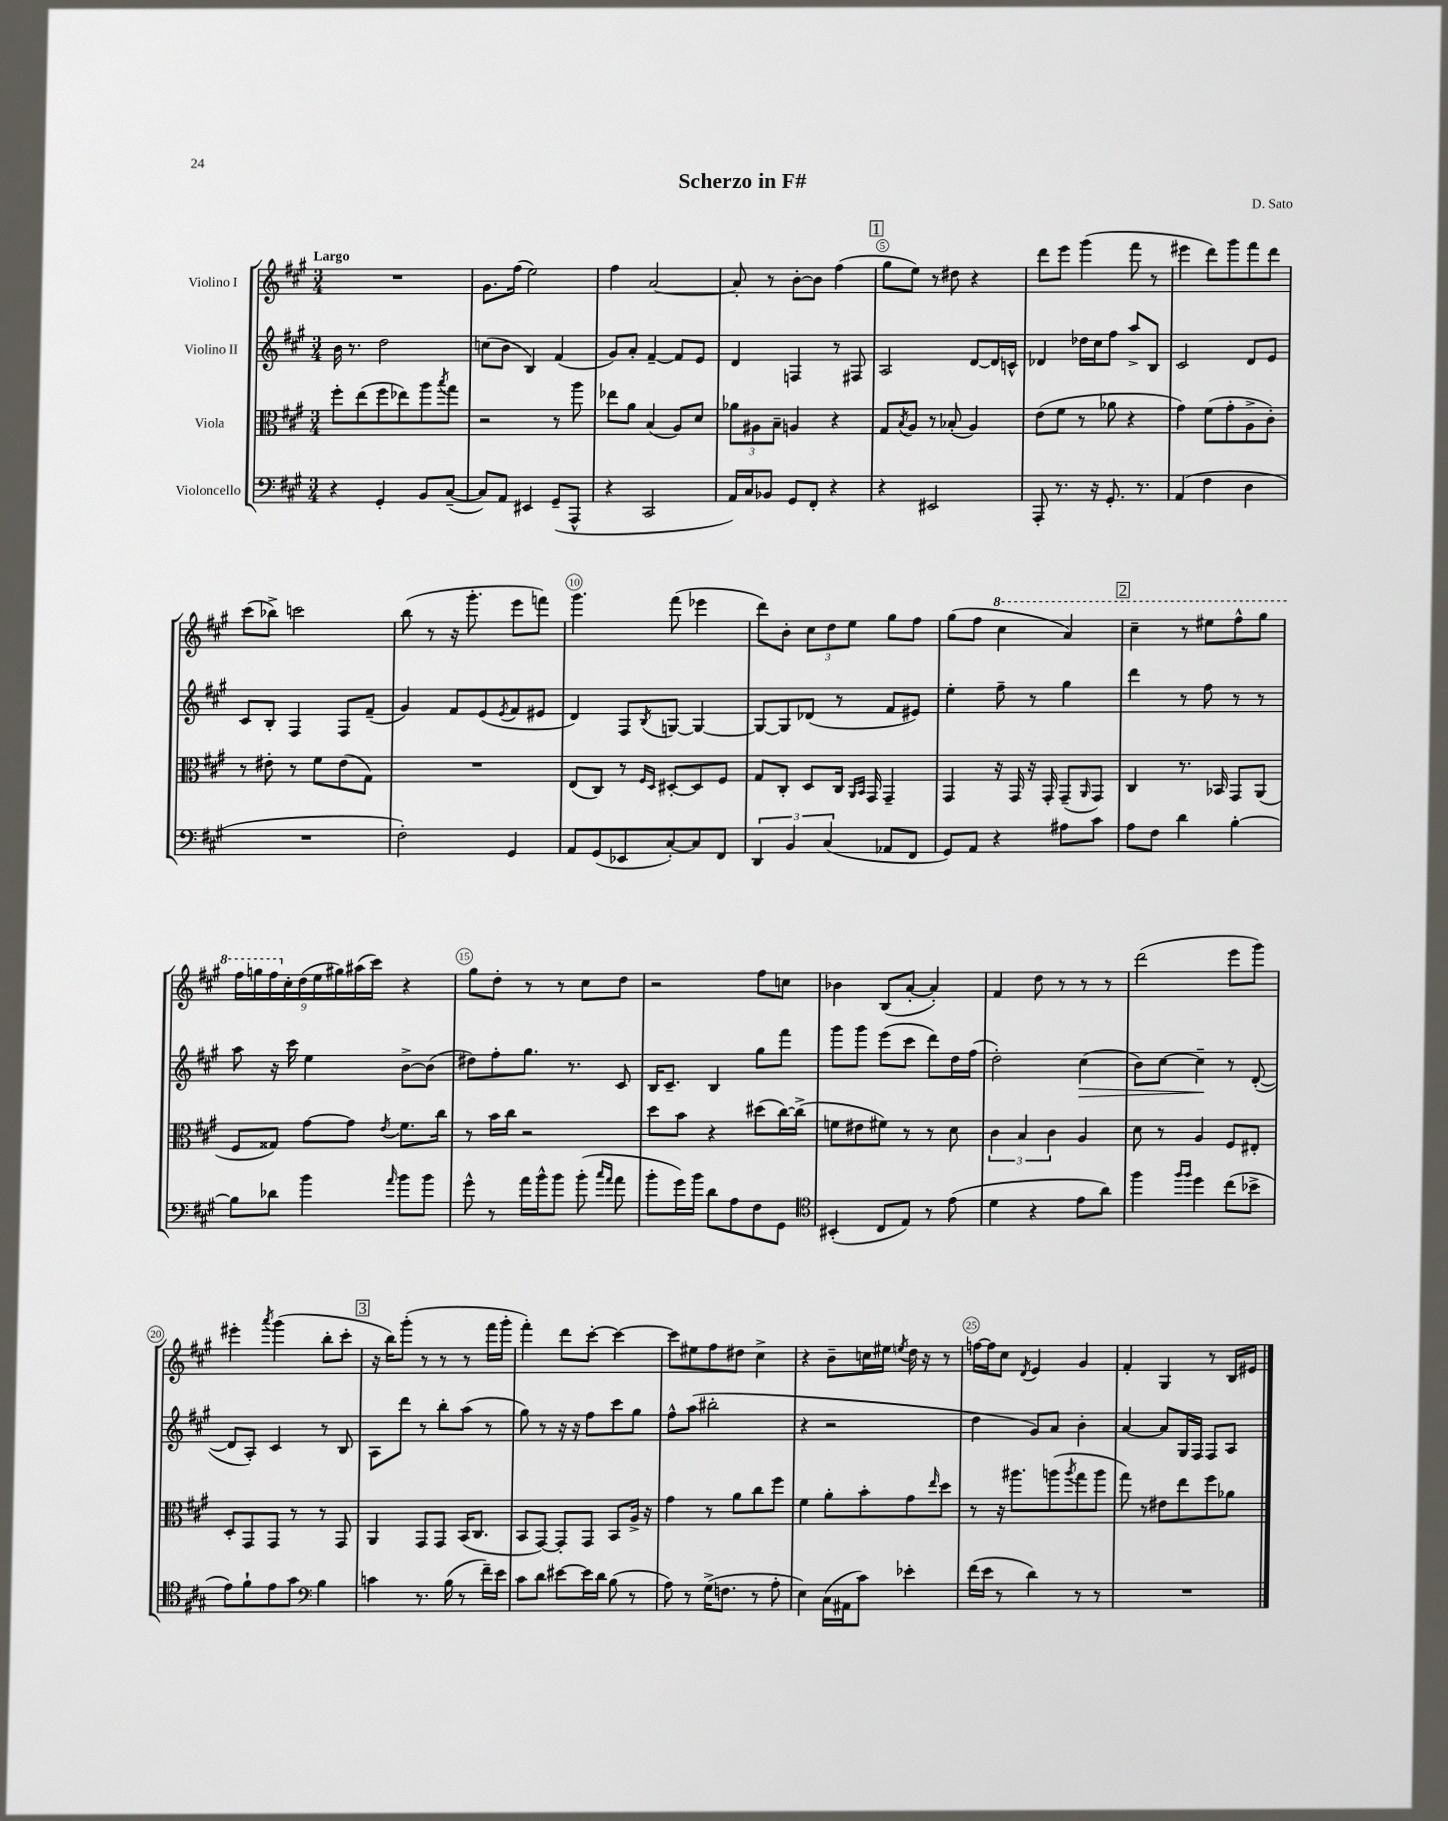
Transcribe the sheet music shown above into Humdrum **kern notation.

**kern	**kern	**kern	**kern
*staff4	*staff3	*staff2	*staff1
*clefF4	*clefC3	*clefG2	*clefG2
*k[f#c#g#]	*k[f#c#g#]	*k[f#c#g#]	*k[f#c#g#]
*M3/4	*M3/4	*M3/4	*M3/4
4r	8ff#'\L	16b\	2.r
.	.	8.r	.
.	(8ee\	.	.
4GG#'/	8ff#\	2dd\	.
.	8ee-\)	.	.
8BB/L	8aa\	.	.
.	8qbb/	.	.
([8C#~/J	8gg#\J	.	.
=	=	=	=
8C#/]L)	2r	(8cc\L	8.g#\L
8AA/J	.	8b\J	.
.	.	.	(16ff#\Jk
4EE#/	.	4B/)	2ee\)
(8GG#~/L	8r	(4f#/	.
8AAA^^/J	8aa\	.	.
=	=	=	=
4r	8ee-\L	8g#/L)	4ff#\
.	8a\J	8a'/J	.
2CC#/	(4B/	[4f#~/	[2a/
.	8A/L)	8f#/]L	.
.	8d/J	8e/J	.
=	=	=	=
16AA/LL)	12a-\L	4d/	8a'/]
16C#/J	.	.	.
.	12A#\	.	.
8BB-/J	.	.	8r
.	12B~\J	.	.
8GG#/L	4A/	4F/	[8b'\L
8FF#'/J	.	.	8b\]J
4r	4r	8r	(4ff#\
.	.	8F#/	.
=	=	=	=
4r	8G#/L	2A/	8gg#\L
.	8qB/	.	.
.	8A/J	.	8ee\J)
2EE#/	8r	.	8r
.	(8B-'/	.	8dd#\
.	4A/)	[8d/L	4r
.	.	16d/]L	.
.	.	16c^^/JJ	.
=	=	=	=
8AAA'/	(8e\L	4d-/	8ddd\L
8.r	8f#\J	.	8eee\J
.	8r	16dd-\LL	(4ggg#\
16r	.	16cc#\J	.
8.GG#'/	8a-\	8ff#\J	.
.	4r	8aa^/L	8fff#\
8.r	.	.	.
.	.	8B/J	8r
=	=	=	=
(4AA/	4g#\)	2c#/	4eee#\
4F#\	(8f#\L	.	8ddd\L)
.	8g#'\	.	8ggg#\
4D\	8A^\	8d/L	8fff#\
.	8c#'\J)	8e/J	8ddd\J
=	=	=	=
2.r	8r	8c#/L	(8ccc#\L
.	8e#'\	8B'/J	8bb-^\J)
.	8r	4F#/	2ccc\
.	8f#\L	.	.
.	(8e#\	8F#/L	.
.	8G#\J)	(8f#~/J	.
=	=	=	=
2F#'\)	2.r	4g#/)	(8bb\
.	.	.	8r
.	.	8f#/L	16r
.	.	.	8.ggg#'\
.	.	(8e/	.
.	.	8qe/	.
4GG#/	.	8f#/	8eee\L
.	.	8e#/J	8fff\J)
=	=	=	=
8AA/L	(8E/L	4d/)	4.ggg#\
(8GG#/	8C#/J)	.	.
8EE-/	8r	8F#/L	.
.	16qqF#/LL	.	.
.	16qqD/JJ	8qB/	.
[8C#'/)	[8D#'/L	[8G/J	(8fff#\
8C#/]	8D#/]	4G/_	4eee-\
8FF#/J	8F#/J	.	.
=	=	=	=
6DD/	8G#/L	8G/_L	8ddd\L)
.	8C#'/J	8G/]	8b'\J
6BB/	.	.	.
.	8D/L	(8d-/J	12cc#\L
(6C#/	.	.	12dd\
.	16C#/Jk	8r	.
.	.	.	12ee\J
.	16qqAA/LL	.	.
.	16qqBB/JJ	.	.
.	16GG#/	.	.
8AA-/L	4GG#~/	8f#/L	8gg#\L
8FF#/J	.	8e#/J)	8ff#\J
=	=	=	=
8GG#/L)	4GG#/	4ee'\	(8gg#\L
8AA/J	.	.	8ff#\J
4r	16r	8ff#~\	4ccc#\
.	16GG#/	.	.
.	16r	8r	.
.	16GG#'/	.	.
8A#\L	(8GG#~/L	4gg#\	4aa/)
.	16qqAA/	.	.
8c#\J	8GG#/J)	.	.
=	=	=	=
8A\L	4C#/	4ddd\	4ccc#~\
8F#\J	.	.	.
4d\	8.r	8r	8r
.	.	8ff#\	8eee#\L
.	16BB-/	.	.
[4B'\	8GG#/L	8r	8fff#^^\
.	(8AA/J	8r	8ggg#\J
=	=	=	=
8B\]L	8F#/L	8aa\	18fff#\LL
.	.	.	18ggg\
.	.	.	18fff#\
8d-\J	8G##/J)	16r	.
.	.	.	18cc#'\
.	.	16ccc#\	.
.	.	.	(18dd\
4b\	[8g#\L	4ee\	.
.	.	.	18ee\
.	.	.	18gg#\)
.	8g#\]J	.	.
.	.	.	(18aa#\
.	.	.	18ccc#\JJ)
16qqa/	8qe/	.	.
8b\L	8.f#\L	[8b^\L	4r
8b\J	.	(8b\]J	.
.	16cc#\Jk	.	.
=	=	=	=
8g#^^\	8r	8dd#\L)	8gg#\L
8r	16b\LL	8ff#'\	8dd'\J
.	16cc#\JJ	.	.
16a\LL	2r	8.gg#\J	8r
16b^^\J	.	.	.
8b\J	.	.	8r
.	.	8.r	.
(8b'\	.	.	8cc#\L
16qqcc#/LL	.	.	.
16qqa/JJ	.	.	.
8a\	.	8c#/	8dd\J
=	=	=	=
8b'\L	8dd\L	16B/LK	2r
.	.	8.c#~/J	.
16g#\L)	8b\J	.	.
16b\JJ	.	.	.
8d\L	4r	4B/	.
8A\	.	.	.
8F#\	(8dd#\L	8gg#\L	8ff#\L
8GG#\J	[16cc#\L)	8fff#\J	8cc\J
.	(16cc#^\]JJ	.	.
=	=	=	=
*clefC4	*	*	*
(4BB#'/	8f\L	8ggg#\L	4b-\
.	8e#\	8ggg#\J	.
8C#/L	8f#\J)	(8eee\L	(8B/L
8E/J)	8r	8ccc#\J	[8a'/J
8r	8r	8ddd\L)	4a'/])
(8e\	8d\	16dd\L	.
.	.	(16ff#\JJ	.
=	=	=	=
4d\	6c#\	2dd'\)	4f#/
.	6B/	.	.
4r	.	.	8dd\
.	6c#\	.	.
.	.	.	8r
8e\L	4A/	(4cc#\	8r
8a\J)	.	.	8r
=	=	=	=
4ff#\	8d\	8b\L)	(2ddd\
.	8r	[8cc#\J	.
16qqff#/LL	.	.	.
16qqff#/JJ	.	.	.
4dd\	4A/	4cc#~\]	.
(8cc#\L	8F#/L	8r	8eee\L
8b-^\J	8E#'/J	([8d'/	8ggg#\J)
=	=	=	=
8e\L)	8D'/L	8d/]L	4eee#'\
8f#`\	8GG#/	8A'/J)	.
.	.	.	8qaaa/
8e\	8GG#/J	4c#/	(4ggg#\
8g#\J	8r	.	.
*clefF4	*	*	*
4B\	8r	8r	8bb'\L
.	8GG#/	8B/	8ccc#'\J
=	=	=	=
4c\	4AA/	8A\L	16r
.	.	.	16bb\LK)
.	.	8ddd\J	(8ggg#'\J
8.r	8GG#/L	8r	8r
.	8GG#/J	8bb'\L	8r
(16B\	.	.	.
8r	(16BB/LK	(8aa\J	8r
.	8.C#/J	.	.
16f#~\LL)	.	8r	16fff#\LL
16e\JJ	.	.	16ggg#'\JJ
=	=	=	=
8c#\L	8BB/L	8gg#\)	4fff#'\)
8d\J	[8GG#/J)	8r	.
[8e#\L	8GG#'/]L	16r	8ddd\L
.	.	16r	.
16e#\]L	8GG#/J	8ff#\L	[8ccc#'\J
16d\JJ	.	.	.
(8B\	8BB/L	8ccc#\	4ccc#\_
8r	16A^/Jk	8gg#\J	.
.	16r	.	.
=	=	=	=
8A\)	4g#\	8ff#^^\L	8ccc#\]L
8r	.	(8aa\J	8ee#\
(16G#^\LK	8r	2bb#'\	8ff#\
8.F\J	.	.	.
.	8a\L	.	8dd#\J
8r	8cc#\	.	4cc#^\
8A'\	8ff#\J	.	.
=	=	=	=
4E\)	4f#\	4r	4r
(16C#\LL	8a'\L	2r	8b~\L
16AA#\J	.	.	.
8c#\J)	8b'\	.	16cc\L
.	.	.	16ee#\JJ
.	.	.	8qee/
4e-'\	8g#\	.	16dd\
.	.	.	16r
.	16qqee/	.	.
.	8dd\J	.	8r
=	=	=	=
(16f#\LL	8r	4dd\	[16ff\LL
16e\JJ	.	.	16ff\]J
8r	16r	.	8cc#\J
.	8.aa#\L	.	.
.	.	.	8qd/
4d\)	.	8g#/L)	4e/
.	(8aa\	8a/J	.
.	8qaa/	.	.
8r	8gg#\	4b'\	4g#/
8r	8aa\J	.	.
=	=	=	=
2.r	8gg#\)	[4a/	4f#'/
.	8r	.	.
.	8e#\L	8a/]L	4G#/
.	8ee\	16G#/L	.
.	.	16F#/JJ	.
.	8ff#\	8F#/L	8r
.	8a-\J	8A/J	16B/LL
.	.	.	16e#/JJ
==	==	==	==
*-	*-	*-	*-
